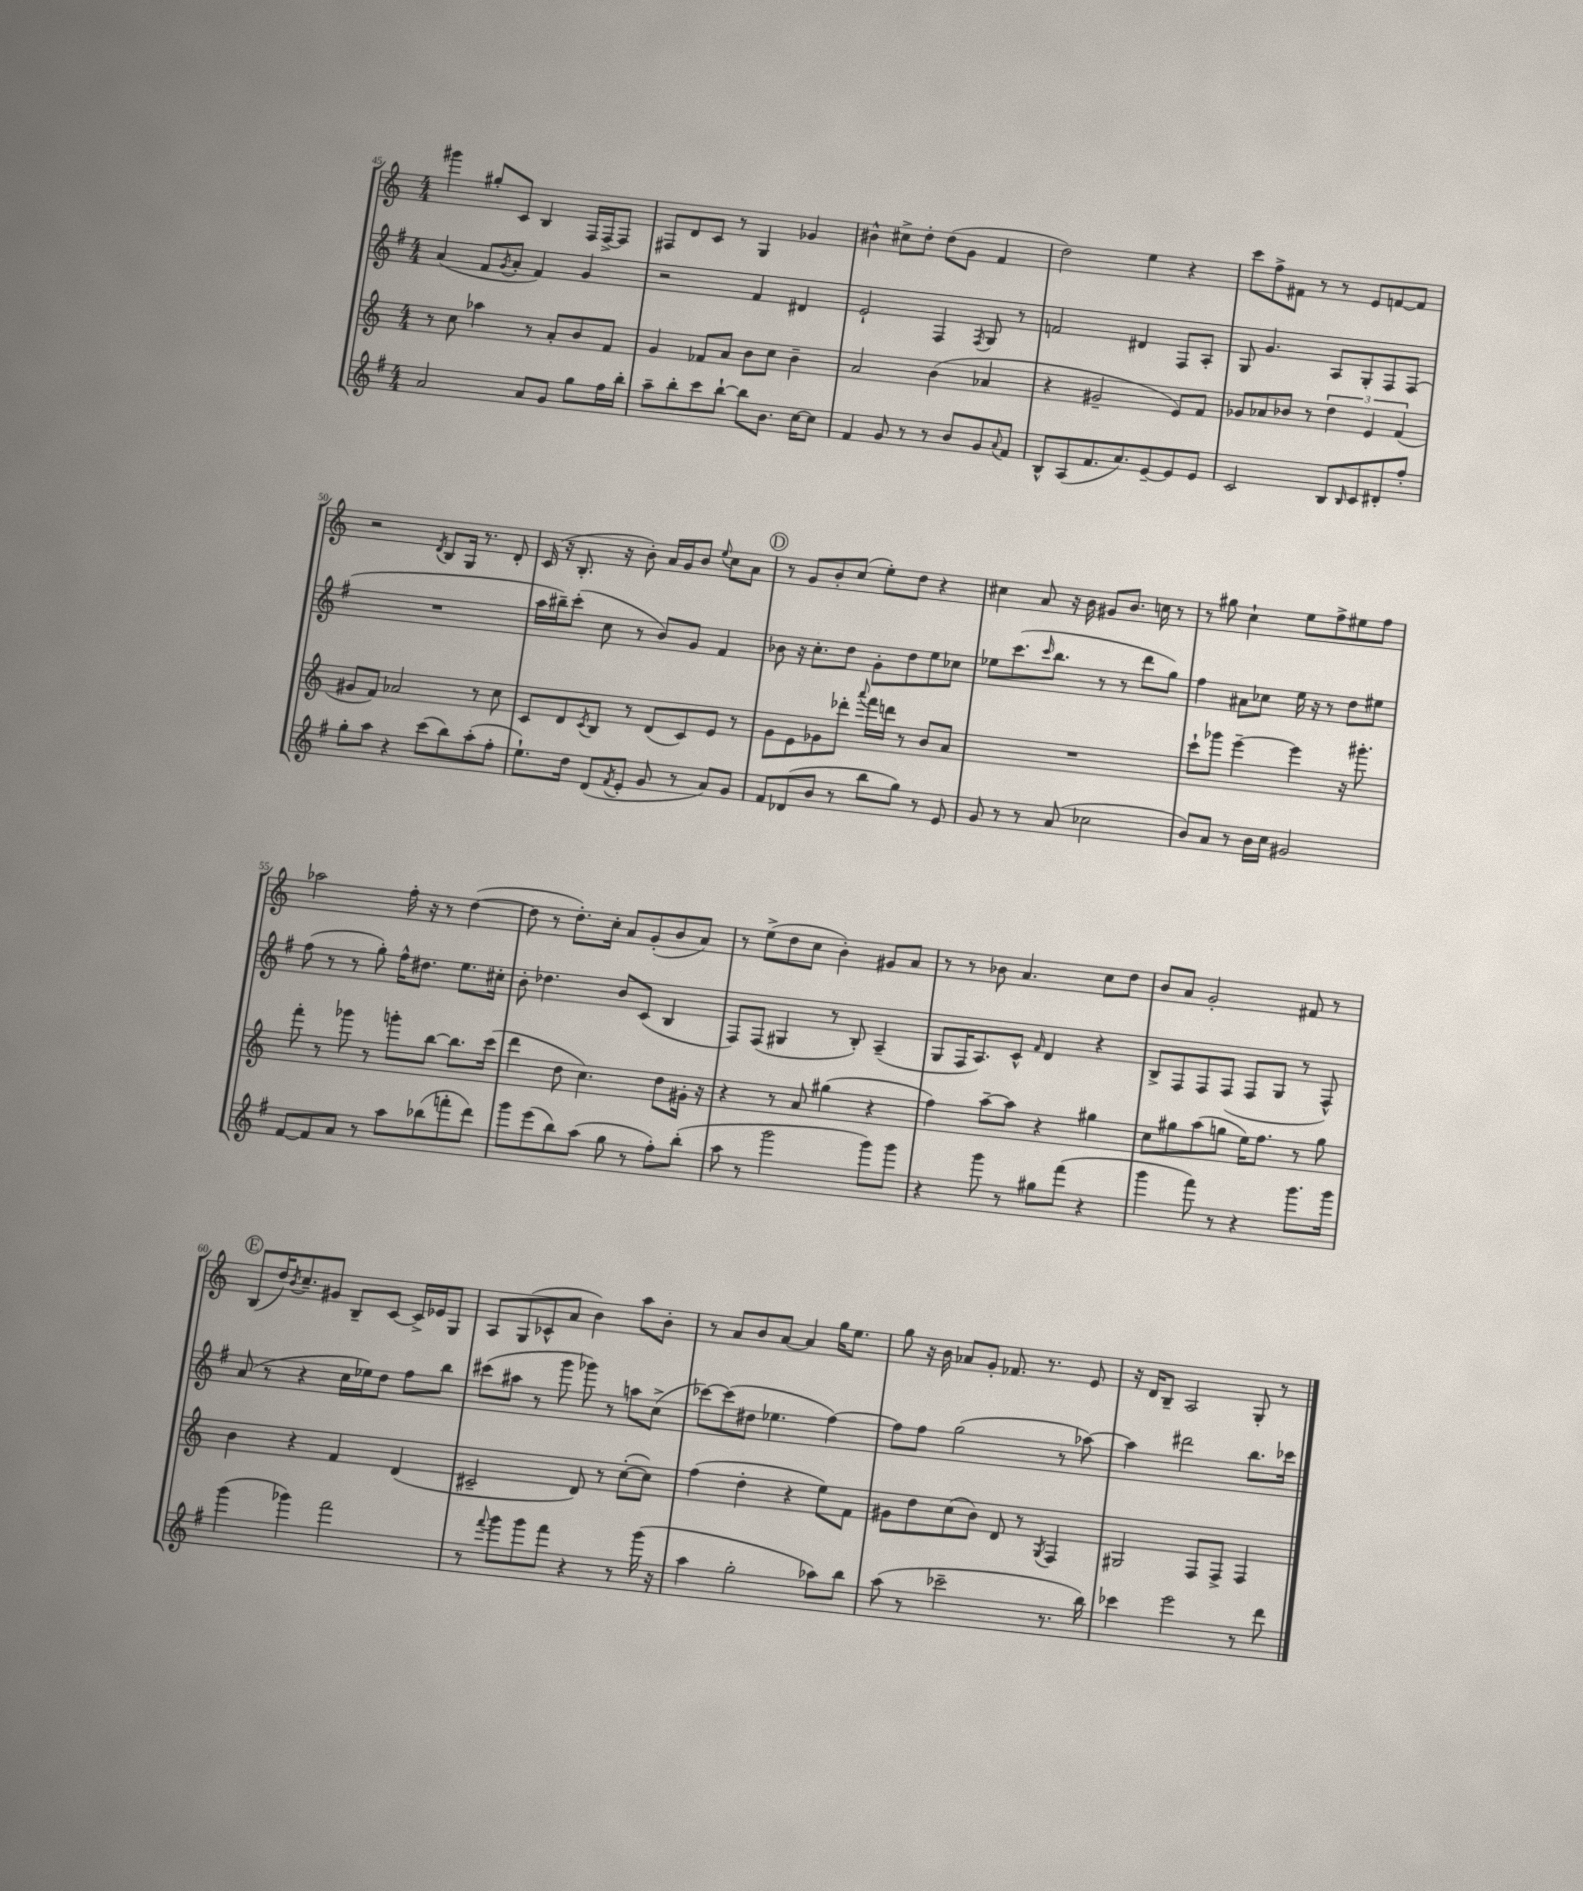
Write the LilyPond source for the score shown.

<<
\new StaffGroup <<
\new Staff = "s0" {
    \clef treble \key c \major \numericTimeSignature \time 4/4
    gis'''4 gis''8-. c'8 b4 f16 f16~-> f8 |
    fis8 d'8 c'8 r8 g4 ges'4 |
    bis'4-^ cis''8-> d''8-. d''8( g'8 f'4 |
    d''2) e''4 r4 |
    c'''8 f''8-> fis'8 r8 r8 e'8 f'8~ f'8 |
    r2 \acciaccatura { d'8 } b8 g16 r8. d'8-. |
    c'16( r16 b8.-. r16 b'8-.) a'16 g'16 b'8 \appoggiatura { e''8 } c''8 a'8 |
    \mark \markup { \circle "D" } r8 g'8 b'8-. c''8( e''8-.) d''8 r4 |
    cis''4 a'8 r16 b'16 gis'8 b'8. c''16 r8 |
    r8 gis''8 c''4-! e''8 f''8-> eis''8 f''8 |
    aes''2 f''16-. r16 r8 d''4~( |
    d''8 r8 d''8.-.) c''16-. a'8 g'8-.( b'8 a'8) |
    r8 e''8->( d''8 c''8 b'4-.) gis'8 a'8 |
    r8 r8 bes'8 a'4. c''8 d''8 |
    b'8 a'8 g'2-. fis'8 r8 |
    \mark \markup { \circle "E" } b8( d''16) \acciaccatura { b'8 } c''8.-- gis'8 b8-- c'8~ c'16-> ees'16 g8 |
    a8 g8( ces'8-^ a'8 b'4) a''8 b'8-. |
    r8 a'8 b'8 a'8~ a'4 g''16 e''8. |
    g''8 r16 b'16 aes'8 g'8-. fes'8. r8. e'8 |
    r16 d'16 b8-- a2 g8-. r8 \bar "|." |
}
\new Staff = "s1" {
    \clef treble \key g \major \numericTimeSignature \time 4/4
    a'4( fis'8 \acciaccatura { g'8 } a'8-. fis'4) g'4 |
    r2 fis'4 dis'4 |
    e'2-! fis4 \acciaccatura { fis8 } g8 r8 |
    f'2 dis'4 fis8 a8-. |
    g8 g'4. a8 g8-. fis8 fis8( |
    R1 |
    a''16 bis''16--) c'''8-.( c''8 r8 b'8) g'8 fis'4 |
    \mark \markup { \circle "D" } bes'8 r16 c''8.-. d''8 g'8-. d''8 e''8 ces''8 |
    ees''8 c'''8.( \grace { c'''16 } b''8. r8 r8 d'''8 g''8) |
    fis''4 ais'8 ces''8 e''16 r16 r8 d''8 eis''8 |
    fis''8( r8 r8 g''8-.) fis''16-^ dis''8. e''8. cis''16-. |
    b'8-. des''4. b'8 c'8( b4 |
    fis8) fis8( gis4 r8 b8-.) a4--( |
    g8 fis16 a8.) c'8-^ \grace { fis'16 } d'4 r4 |
    b8-> fis8 fis8 fis8( fis8 g8 r8 fis8-^) |
    \mark \markup { \circle "E" } a'8( r8 r4 c''16 ees''16) d''8 fis''8 b''8 |
    cis'''8( ais''8 r8 g'''8 ges'''8) r8 a''8 c''8->( |
    ces'''8~) ces'''8( dis''8 ees''4. fis''4~) |
    fis''8 fis''8 g''2( r8 aes''8~) |
    aes''4 dis'''2 b''8. ces'''16 \bar "|." |
}
\new Staff = "s2" {
    \clef treble \key c \major \numericTimeSignature \time 4/4
    r8 c''8 aes''4 r8 a'8-. b'8 f'8 |
    g'4 fes'8 a'8 b'8 c''8 b'4-- |
    a'2 b'4( aes'4 |
    r4 gis'2-- e'8) f'8 |
    ges'8 aes'8 bes'8 r8 \tuplet 3/2 { d''4 e'4 f'4( } |
    gis'8 f'8) aes'2 r8 c''8 |
    c'8 d'8 \acciaccatura { c'8 } b8 r8 d'8( c'8) e'8 r8 |
    \mark \markup { \circle "D" } g'8 e'8 ges'8 des'''8-. \appoggiatura { a'''8 } f'''16 d'''16 r8 b'8 a'8 |
    R1 |
    c'''8-! ges'''8 e'''4~-- e'''4 r16 gis'''8.-. |
    f'''8-. r8 ges'''8 r8 g'''8-. b''8~ b''8. c'''16( |
    d'''4 d''8 c''4.) d''8 gis'16-. r16 |
    r4 r8 a'8 gis''4( r4 |
    f''4) a''8~-- a''8 r4 gis''4 |
    c''8 gis''8 a''8( g''8 e''16) f''8. r8 g''8 |
    \mark \markup { \circle "E" } b'4 r4 f'4 d'4( |
    cis'2-- d'8) r8 c''8~-.( c''8) |
    f''4( d''4-. r4 e''8) f'8 |
    gis'8 d''8 c''8( b'8) d'8 r8 \acciaccatura { g8 } f4 |
    gis2 f8 f8-> f4 \bar "|." |
}
\new Staff = "s3" {
    \clef treble \key g \major \numericTimeSignature \time 4/4
    a'2 a'8 g'8 g''8 fis''16 b''16-. |
    a''8-- b''8-. c'''8 b''8~-! b''8 b'8. c''16~ c''8 |
    fis'4 g'8 r8 r8 b'8 g'8 \appoggiatura { a'8 } fis'8 |
    b8-^ a8( fis'8. a'8.) e'8~-- e'8 e'8 |
    c'2 b8 \grace { b16 } c'8 dis'8-. fis''8-. |
    g''8-. a''8 r4 c'''8( b''8) a''8-.( fis''8-. |
    e''8.-!) d''16 d'8( \acciaccatura { fis'8 } e'8-. g'8 r8 a'8) g'8 |
    \mark \markup { \circle "D" } fis'8 des'8( b'8 r8 b''8 g''8) r8 e'8 |
    g'8 r8 r8 a'8( ces''2 |
    b'8) a'8 r8 b'16 c''16 gis'2 |
    fis'8~ fis'8 a'8 r8 a''8 bes''8( f'''8-. d'''8) |
    g'''8 e'''8( b''8) a''8( g''8 r8 fis''8-.) b''8-.( |
    a''8 r8 g'''2 g'''8) g'''8 |
    r4 g'''8 r8 gis''8 fis'''8( r4 |
    g'''4 fis'''8) r8 r4 g'''8. g'''16 |
    \mark \markup { \circle "E" } g'''4( ges'''4) fis'''2 |
    r8 \appoggiatura { fis'''8 } g'''8 g'''8 fis'''8 r4 r8 g'''16( r16 |
    a''4 g''2-. aes''8) b''8 |
    a''8( r8 ces'''2-- r8. b''16) |
    ces'''4 e'''2 r8 d'''8 \bar "|." |
}
>>
>>
\layout { \context { \Score currentBarNumber = #45 } }
